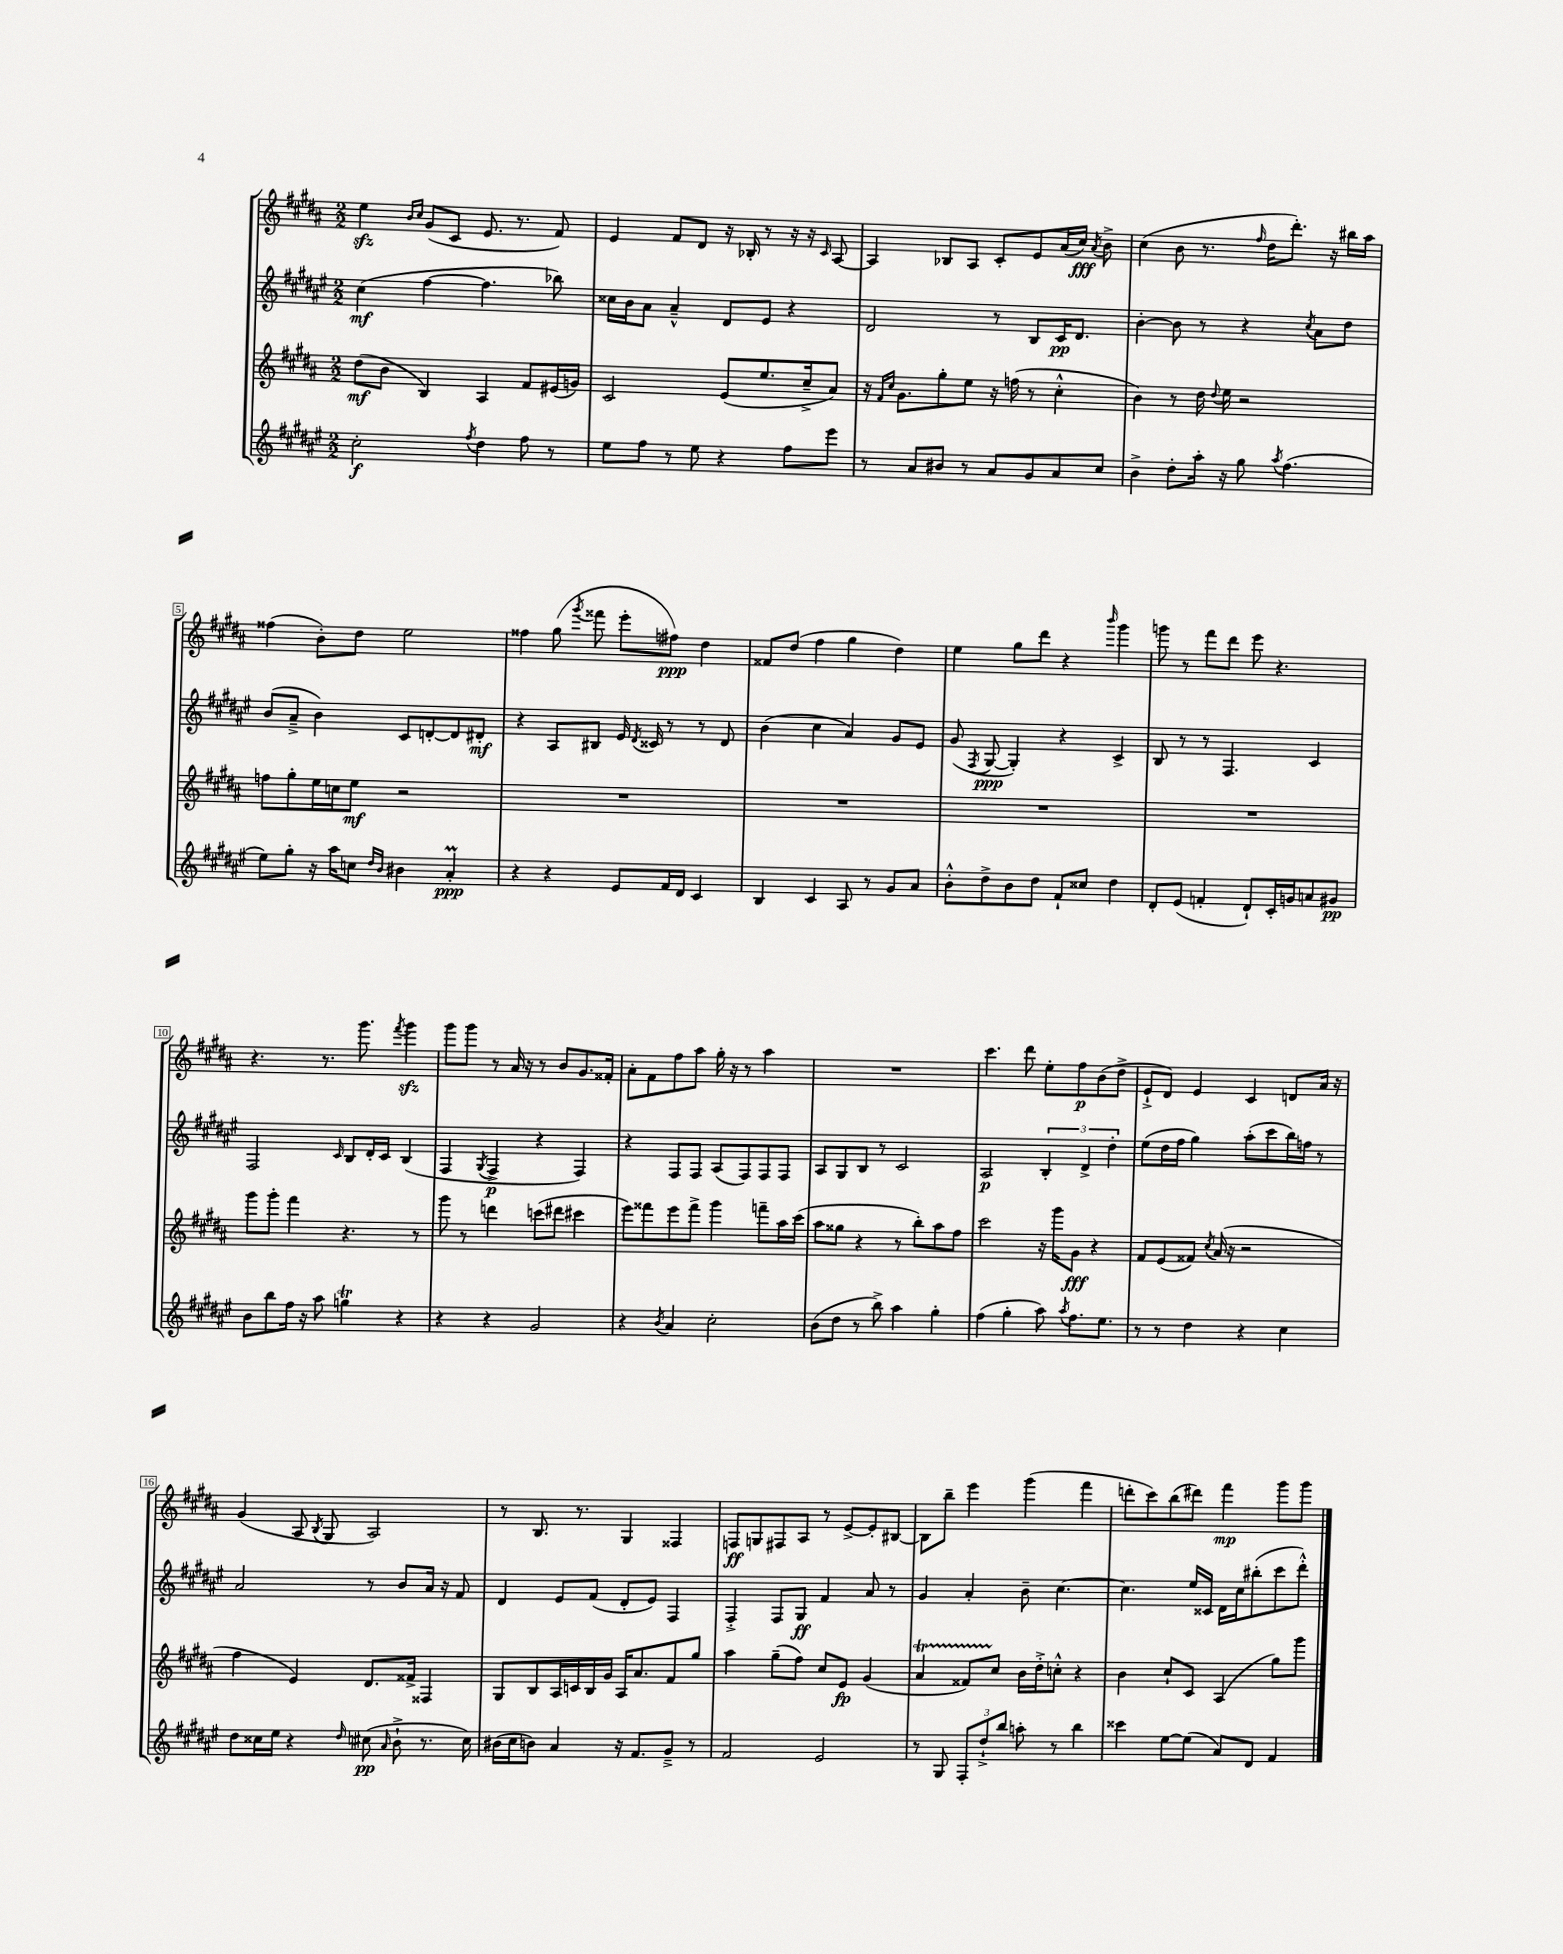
<<
\new StaffGroup <<
\new Staff = "s0" {
    \clef treble \key b \major \numericTimeSignature \time 2/2
    \autoBeamOff e''4\sfz \grace { b'16[ cis''16] } gis'8[( cis'8] e'8. r8. fis'8) |
    e'4 fis'8[ dis'8] r16 bes16-. r8 r16 r16 \grace { cis'16 } ais8~ |
    ais4 bes8[ ais8] cis'8[-. e'8 ais'16( cis''16]\fff) \acciaccatura { ais'8 } b'8-> |
    cis''4( b'8 r8. \grace { fis''16 } dis''16[ dis'''8.]-.) r16 bis''16[ ais''16] |
    fisis''4( b'8[-.) dis''8] e''2 |
    fisis''4 gis''8( \acciaccatura { gis'''8 } fisis'''8 e'''8[-. fis''8]\ppp) dis''4 |
    fisis'8[ dis''8]( fis''4 gis''4 dis''4) |
    e''4 gis''8[ dis'''8] r4 \grace { b'''16 } gis'''4 |
    g'''8 r8 fis'''8[ dis'''8] e'''8 r4. |
    r4. r8. gis'''8. \acciaccatura { fis'''8 } gis'''4\sfz |
    gis'''8[ gis'''8] r8 ais'16 r16 r8 b'8[ gis'8. fisis'16]-. |
    ais'8[-. fis'8 fis''8 ais''8] gis''16-. r16 r8 ais''4 |
    R1 |
    cis'''4. dis'''8 e''8[-. fis''8\p b'8( dis''8]-> |
    e'8[-!-> dis'8]) e'4 cis'4 d'8[ ais'16] r16 |
    gis'4( ais8 \acciaccatura { b8 } gis8 ais2) |
    r8 b8. r8. gis4 fisis4 |
    f8[\ff g8 fis8 ais8] r8 e'8[~-> e'8-. bis8]~ |
    bis8[ b''8]-- e'''4 gis'''4( fis'''4 |
    d'''8[-. cis'''8) b''8( dis'''8]) fis'''4\mp gis'''8[ gis'''8] \bar "|." |
}
\new Staff = "s1" {
    \clef treble \key fis \major \numericTimeSignature \time 2/2
    \autoBeamOff cis''4\mf( fis''4~ fis''4. bes''8) |
    cisis''16[ b'16 ais'8] ais'4---^ dis'8[ eis'8] r4 |
    dis'2 r8 b8[ cis'16\pp dis'8.] |
    b'4~-. b'8 r8 r4 \acciaccatura { cis''8 } ais'8[ dis''8] |
    b'8[( ais'8]---> b'4) cis'8[ d'8~-. d'8 dis'8]-.\mf |
    r4 ais8[ bis8] eis'16 \acciaccatura { dis'8 } cisis'16 r8 r8 dis'8 |
    b'4( cis''4 ais'4) gis'8[ eis'8] |
    gis'8( \acciaccatura { fis8 } gis8~\ppp gis4-.) r4 cis'4-> |
    b8 r8 r8 fis4. cis'4 |
    fis2 \grace { cis'16 } b8[ dis'16-. cis'16] b4( |
    fis4 \acciaccatura { gis8 } fis4->\p r4 fis4) |
    r4 fis8[ fis8] ais8[( fis8) fis8 fis8] |
    ais8[ gis8 b8] r8 cis'2 |
    ais2\p \tuplet 3/2 { b4-. dis'4-> dis''4-. } |
    eis''8[( dis''16 fis''16] gis''4) ais''8[-.( cis'''8 b''16) f''16] r8 |
    ais'2 r8 b'8[ ais'16] r16 fis'8 |
    dis'4 eis'8[ fis'8]( dis'8[-. eis'8]) fis4 |
    fis4-.-> fis8[ gis8]\ff fis'4 ais'8 r8 |
    gis'4 ais'4-. b'8-- cis''4.~ |
    cis''4. eis''16[ cisis'16] dis'16[ cis''16 bis''8-.( cis'''8 dis'''8]-.-^) \bar "|." |
}
\new Staff = "s2" {
    \clef treble \key b \major \numericTimeSignature \time 2/2
    \autoBeamOff dis''8[\mf( b'8] b4) ais4 fis'8[ eis'16( g'16]) |
    cis'2 e'8[( e''8. cis''16---> ais'8]) |
    r16 \grace { fis'16[ cis''16] } gis'8.[ gis''8-. e''8] r16 f''16( r8 cis''4-.-^ |
    b'4) r8 dis''16 \appoggiatura { dis''8 } e''16 r2 |
    f''8[ gis''8-. e''16 c''16 e''8]\mf r2 |
    R1 |
    R1 |
    R1 |
    R1 |
    gis'''8[ gis'''8]-. fis'''4 r4. r8 |
    gis'''8 r8 d'''4 c'''8[( dis'''8] cis'''4 |
    e'''8[) fisis'''8 e'''8 fisis'''8]-> gis'''4 f'''8[-- ais''16 cis'''16]( |
    ais''8[ gisis''8] r4 r8 b''8[-.) ais''8 fis''8] |
    cis'''2 r16 gis'''16[ gis'8]\fff r4 |
    fis'8[ e'8( fisis'8]) \acciaccatura { cis''8 } ais'16( r16 r2 |
    fis''4 e'4) dis'8.[ fisis'16]-> fisis4 |
    gis8[ b8 ais16 c'16 b16 gis'16] ais16[ ais'8. fis'8 gis''8] |
    ais''4 gis''8[--( fis''8]) cis''8[ e'8]\fp gis'4( |
    ais'4\startTrillSpan fisis'8[) cis''8]\stopTrillSpan b'16[ dis''16-.-> c''8]-.-^ r4 |
    b'4 cis''8[-! cis'8] ais4( gis''8[) gis'''8] \bar "|." |
}
\new Staff = "s3" {
    \clef treble \key fis \major \numericTimeSignature \time 2/2
    \autoBeamOff cis''2-.\f \acciaccatura { fis''8 } dis''4 fis''8 r8 |
    eis''8[ fis''8] r8 eis''8 r4 fis''8[ eis'''8] |
    r8 ais'8[ bis'8] r8 ais'8[ gis'8 ais'8 cis''8] |
    b'4-> dis''8[-. ais''16]-. r16 gis''8 \acciaccatura { ais''8 } fis''4.( |
    eis''8[) gis''8]-. r16 ais''16[ c''8] \grace { dis''16[ b'16] } bis'4 ais'4-.\prall\ppp |
    r4 r4 eis'8[ fis'16 dis'16] cis'4 |
    b4 cis'4 ais8 r8 gis'8[ ais'8] |
    b'8[-.-^ dis''8-> b'8 dis''8] fis'8[-! cisis''8] dis''4 |
    dis'8[-. eis'8]( f'4-. dis'8[-!) cis'16-. g'16 a'8 gis'8]\pp |
    b'8[ b''8 fis''16] r16 ais''8 g''4\trill r4 |
    r4 r4 gis'2 |
    r4 \acciaccatura { b'8 } ais'4 cis''2-. |
    b'8[( dis''8] r8 b''8->) ais''4 gis''4-. |
    fis''4( gis''4-. ais''8) \acciaccatura { ais''8 } fis''8.[ eis''8.] |
    r8 r8 dis''4 r4 cis''4 |
    dis''8[ cisis''16 eis''16] r4 \grace { dis''16 } cis''8\pp( \grace { ais'16 } b'8-!-> r8. cis''16) |
    bis'16[( cis''16 b'8]) ais'4 r16 fis'8.[ gis'8]---> r8 |
    fis'2 eis'2 |
    r8 gis8 \tuplet 3/2 { fis8[-. dis''8-!-> b''8] } a''8-. r8 b''4 |
    cisis'''4 eis''8[~ eis''8]( ais'8[) dis'8] fis'4 \bar "|." |
}
>>
>>
\layout { \context { \Score \override BarNumber.stencil = #(make-stencil-boxer 0.1 0.3 ly:text-interface::print) } }
